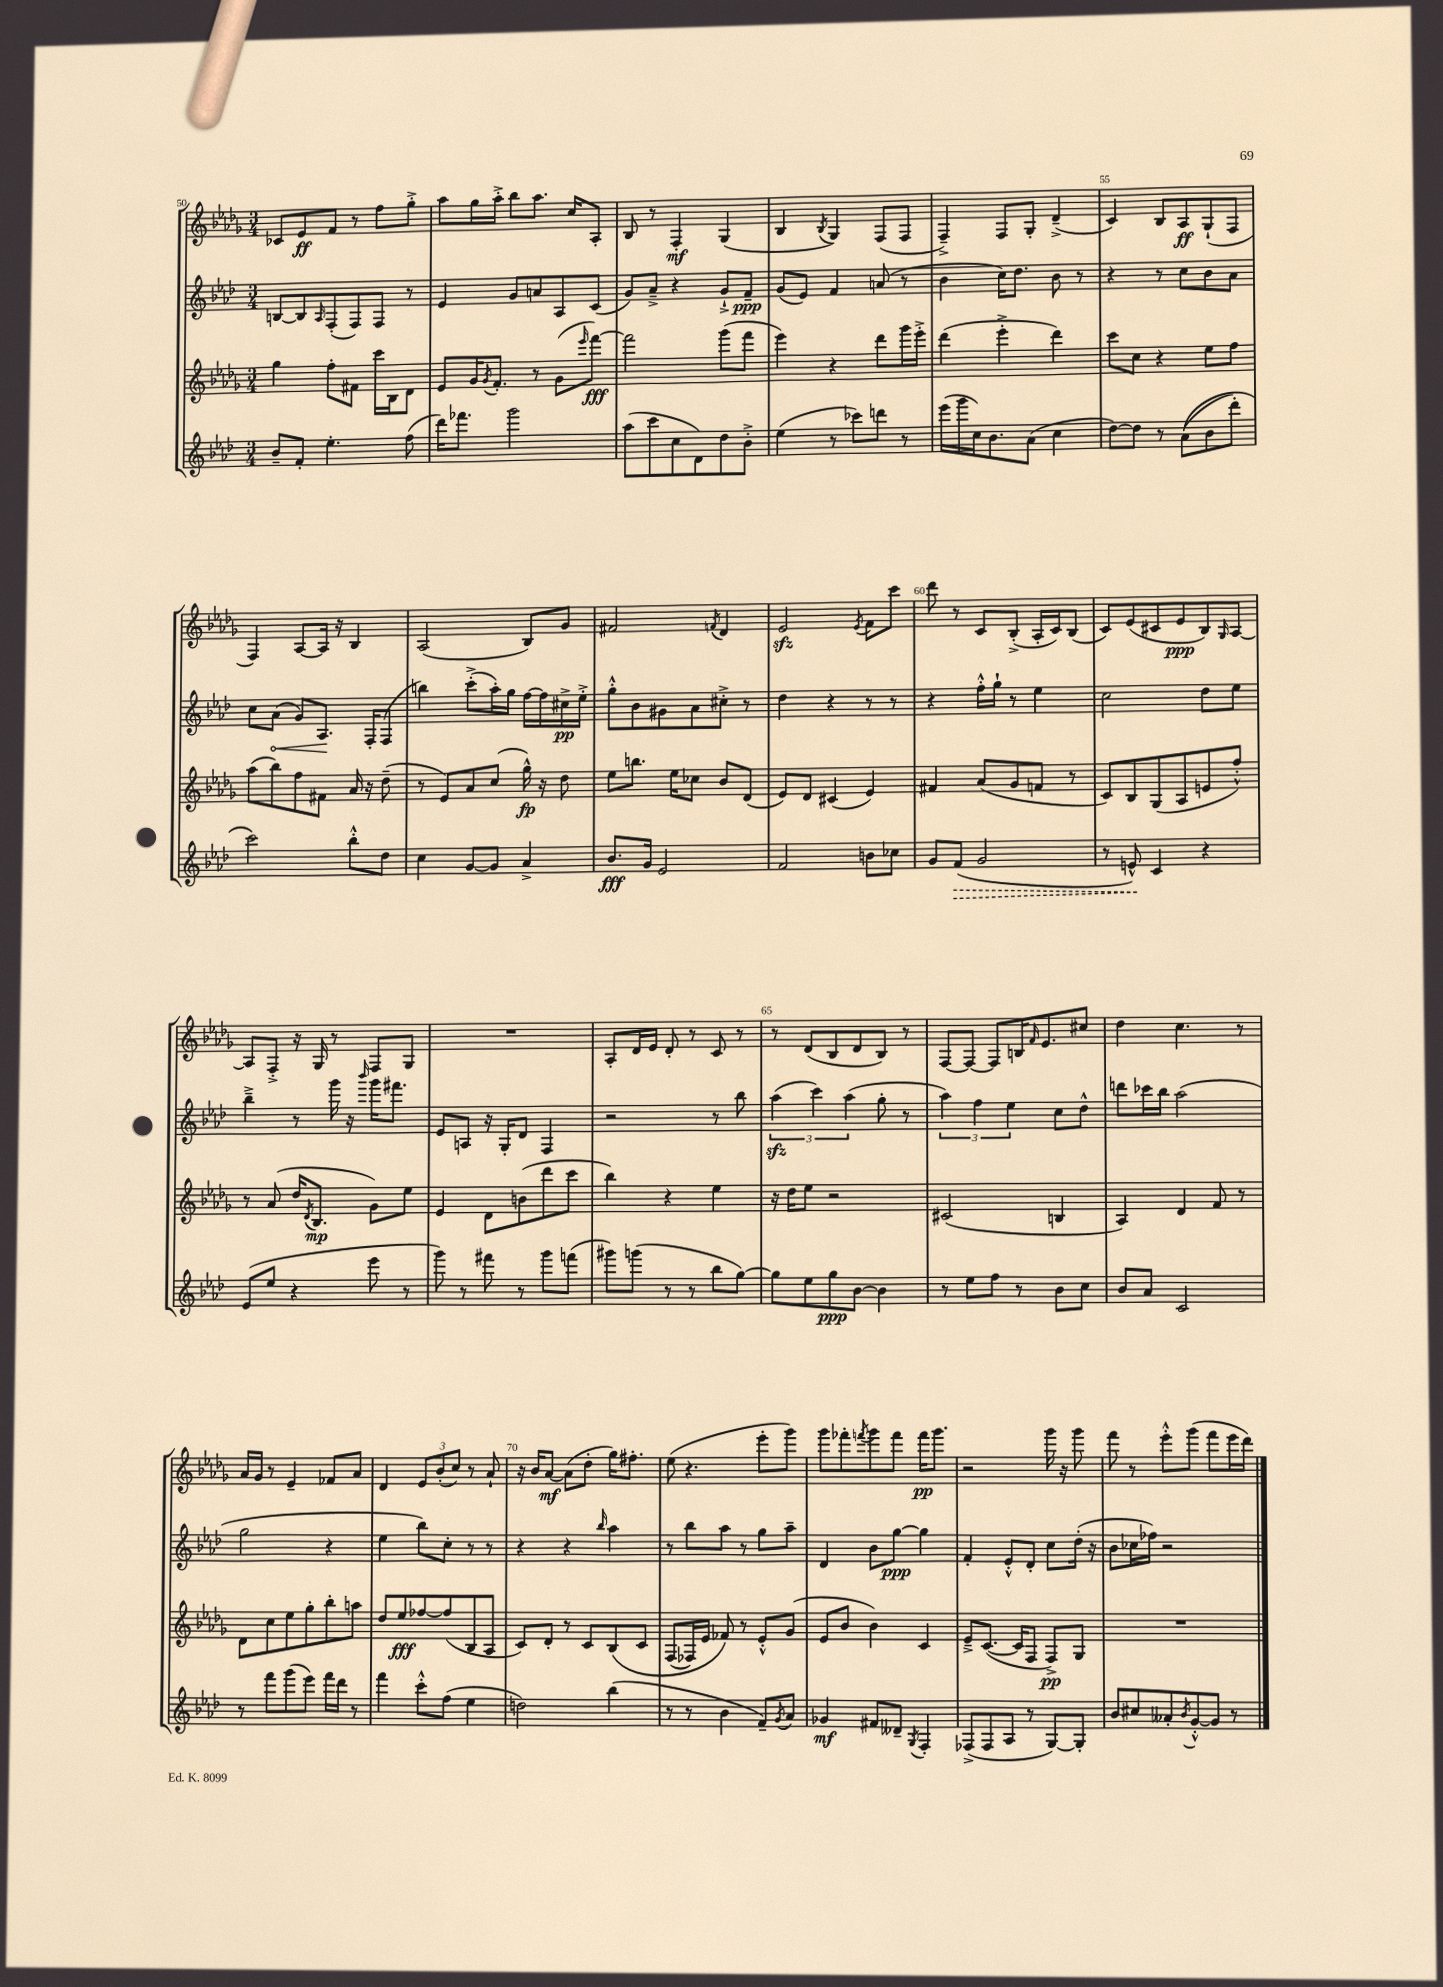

**kern	**kern	**kern	**kern
*staff4	*staff3	*staff2	*staff1
*clefG2	*clefG2	*clefG2	*clefG2
*k[b-e-a-d-]	*k[b-e-a-d-g-]	*k[b-e-a-d-]	*k[b-e-a-d-g-]
*M3/4	*M3/4	*M3/4	*M3/4
8b-~	4gg-	[8B	8c-
8f'	.	8B]	8e-
.	.	16qqA-	.
4.ee-'	8ff'	(8F'	8f
.	8f#	8F)	8r
.	16ccc	8F	8ff
.	16B-	.	.
(8ff	8d-	8r	8gg-'^
=	=	=	=
16ddd-)	8e-	4e-	8aa-
8.fff-	.	.	.
.	16g-	.	16gg-
.	8qg-	.	.
.	8.f'	.	16aa-'^
2ggg	.	8g	8bb-
.	8r	8a	8.aa-
.	(8g-	8A-	.
.	.	.	16cc
.	16qqeee-	.	.
.	[8fff)	(8c	8A-'
=	=	=	=
(8aa-	2fff]	8g)	8B-
8ccc	.	8a-~^	8r
8cc	.	4r	4F'
8d-)	.	.	.
8dd-	(8ggg-	8g`^	(4G-
8b-'^	8fff	8f~	.
=	=	=	=
(4ee-	4eee-)	(8g	4B-
.	.	8e-)	.
.	.	.	8qB-
8r	4r	4f	4G-)
8ccc-)	.	.	.
8ddd	8ddd-	(8a	(8F
8r	16ggg-	8r	8F
.	16eee-'^	.	.
=	=	=	=
(16eee-	(4ddd-	4b-	4F~^)
16ggg	.	.	.
16cc)	.	.	.
8.b-	.	.	.
.	4eee-'^	16cc)	8F
.	.	8.dd-	.
(8a-	.	.	8G-'
4cc	4ddd-)	8b-	(4d-~^
.	.	8r	.
=	=	=	=
[8dd-)	8ccc	4r	4c)
8dd-]	8cc	.	.
8r	4r	8r	8B-
&((8a-	.	8cc	8A-
8b-	8ee-	8b-	(8G-`
8ddd-')	8ff	8a-	8F
=	=	=	=
2ccc&)	(8aa-	8cc	4F)
.	8bb-)	(8a-	.
.	8ff	8g)	[8A-
.	8f#	8.A-	16A-]
.	.	.	16r
8bb-'^^	16a-	.	4B-
.	16r	16F'	.
8dd-	(8dd-~	(8F	.
=	=	=	=
4cc	8r	4bb)	(2A-
.	8e-)	.	.
[8g	8a-	(8ccc'^	.
8g]	(8cc	16aa-')	.
.	.	16gg	.
4a-^	16gg-^^)	[16ff	8B-)
.	16r	16ff]	.
.	8dd-	16cc#^	8g-
.	.	16ee-'^	.
=	=	=	=
8.b-	8ee-	8gg'^^	2f#
.	8.bb	8b-	.
16g	.	.	.
2e-	.	8g#	.
.	16ee-	.	.
.	8cc-	8a-	.
.	.	.	8qf
.	8b-	8cc#'^	4d-
.	(8d-	8r	.
=	=	=	=
2f	8e-)	4dd-	2e-
.	8d-	.	.
.	(4c#	4r	.
.	.	.	8qe-
8b	4e-)	8r	8f
8cc-	.	8r	8ccc
=	=	=	=
8g	4f#	4r	8ddd-
(8f	.	.	8r
2g	(8a-	16ff'^^	8c
.	.	16gg`	.
.	8g-	8r	(8B-'^
.	8f	4ee-	16A-'
.	.	.	16c)
.	8r	.	(8B-
=	=	=	=
8r	8c)	2cc	8c)
8e^^)	8B-	.	(8e-
4c	(8G-	.	8c#
.	8A-	.	8e-
4r	8e	8dd-	8B-)
.	.	.	16qqG-
.	8ff'^^)	8ee-	[8A-
=	=	=	=
(8e-	8r	4bb-~^	8A-]
8ee-	(8a-	.	8F'^
4r	16dd-	8r	16r
.	8qd-	.	.
.	8.B-	.	16G-
.	.	16ggg	8r
.	.	16r	.
.	.	16qqbbb-	.
8eee-	8g-)	16ggg	8F
.	.	8.fff#	.
8r	8ee-	.	8G-
=	=	=	=
8ggg)	4e-	8e-	2.r
8r	.	8A	.
8fff#	8d-	16r	.
.	.	16G'	.
8r	(8b	8d-	.
8ggg	8ddd-	4F	.
(8fff	8ccc	.	.
=	=	=	=
8ggg#)	4bb-)	2r	8A-'
(8ggg	.	.	16d-
.	.	.	16e-
8r	4r	.	8d-'
8r	.	.	8r
8bb-	4ee-	8r	8c
[8gg)	.	8bb-	8r
=	=	=	=
8gg]	16r	(6aa-	8r
.	16dd-	.	.
8ee-	8ee-	.	(8d-
.	.	6ccc)	.
8gg	2r	.	8B-
.	.	(6aa-	.
[8b-	.	.	8d-
4b-]	.	8gg'	8B-)
.	.	8r	8r
=	=	=	=
8r	(2c#	6aa-)	[8F
8ee-	.	.	8F_
.	.	6ff	.
8ff	.	.	8F]
.	.	6ee-	.
8r	.	.	16B
.	.	.	16qqf
.	.	.	8.e-
8b-	4B	8cc	.
8cc	.	8dd-^^	8cc#
=	=	=	=
8b-	4A-)	8ddd	4dd-
8a-	.	16ccc-	.
.	.	16bb-	.
2c	4d-	(2aa-	4.cc
.	8f	.	.
.	8r	.	8r
=	=	=	=
8r	8d-	2gg	16a-
.	.	.	16g-
8fff	8cc	.	8r
(8ggg	8ee-	.	4e-~
8eee-)	8gg-'	.	.
16fff	8bb-'	4r	8f-
16ddd-	.	.	.
8r	8aa	.	8a-
=	=	=	=
4fff	8dd-	4ee-	4d-
.	8ee-	.	.
8ccc'^^	[8ff-	8bb-)	12e-
.	.	.	(12b-'
(8ff	(8ff-]	8cc'	.
.	.	.	12cc)
4ee-	8B-	8r	8r
.	8A-	8r	8a-`
=	=	=	=
2dd)	8c)	4r	16r
.	.	.	16b-
.	8d-'	.	[8a-
.	8r	4r	(8a-]
.	8c	.	8dd-'
.	.	16qqbb-	.
(4bb-	&(8B-	4aa-	16gg-)
.	.	.	8.ff#'
.	8c	.	.
=	=	=	=
8r	(8F	8r	(8ee-
8r	16F-)	8bb-	4.r
.	16e-	.	.
4b-	8f-&)	8aa-	.
.	8r	8r	.
8f~)	8e-'^^	8gg	8eee-'
8qg	.	.	.
8a-	(8g-	8aa-~	8ggg-)
=	=	=	=
4g-	8e-	4d-	8ggg-
.	8b-	.	8fff-'
.	.	.	8qfff
8f#	4b-)	8b-	8ggg-
8d--~	.	[8gg	8fff
8qG	.	.	.
4F'	4c	4gg]	16fff
.	.	.	8.ggg-
=	=	=	=
(8F-^	8e-~^	4f'	2r
8F-	([8.c	.	.
8A-	.	8e-'^^	.
.	16c]	.	.
8r	8F	8d-'	.
[8G)	8F^)	8cc	16ggg-
.	.	.	16r
8G']	8G-	(16dd-'	8ggg-
.	.	16r	.
=	=	=	=
8b-	2.r	8b-	8fff
8cc#	.	16cc-	8r
.	.	16ff-)	.
8a--'	.	2r	8eee-'^^
8qb-	.	.	.
[8g'^^	.	.	(8ggg-
8g]	.	.	8fff
8r	.	.	16eee-
.	.	.	16ddd-)
==	==	==	==
*-	*-	*-	*-
